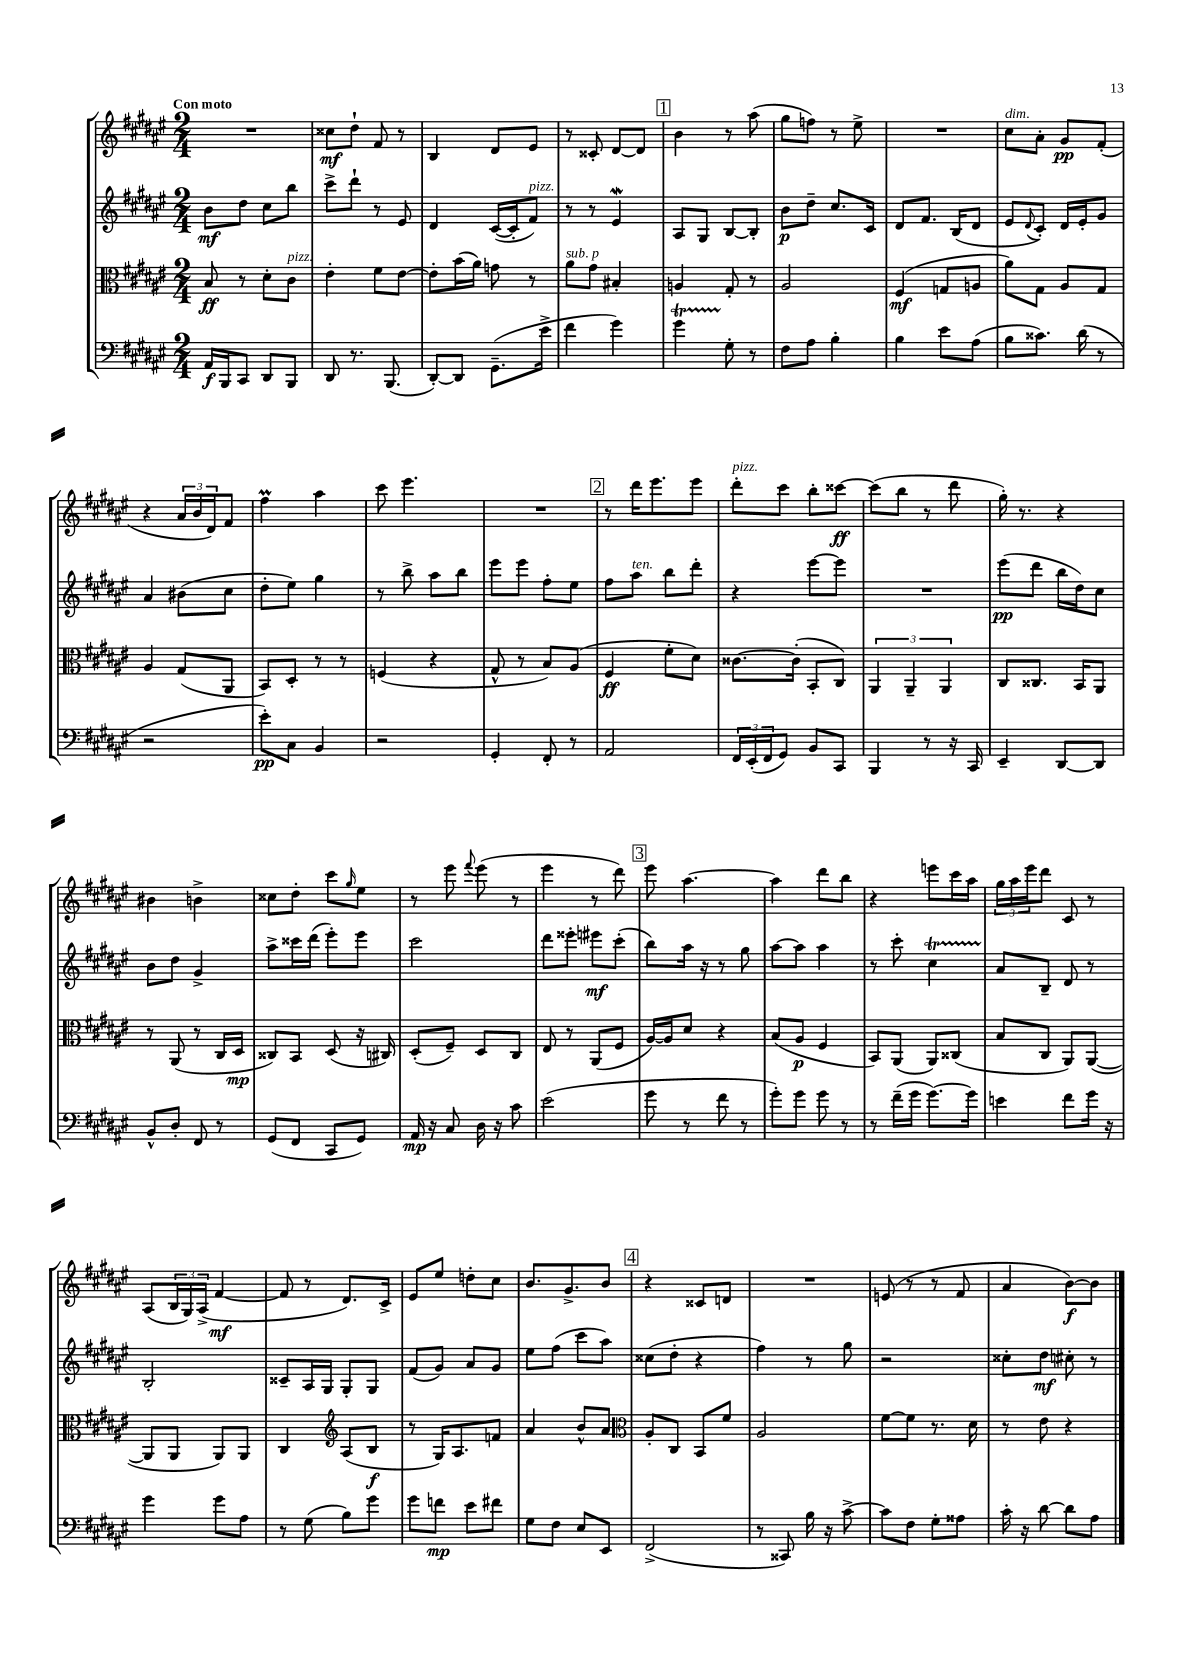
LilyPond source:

<<
\new StaffGroup <<
\new Staff = "s0" {
    \clef treble \key fis \major \numericTimeSignature \time 2/4 \tempo "Con moto"
    R2 |
    cisis''8\mf dis''8-! fis'8 r8 |
    b4 dis'8 eis'8 |
    r8 cisis'8-. dis'8~ dis'8 |
    \mark \markup { \box "1" } b'4 r8 ais''8( |
    gis''8 f''8) r8 eis''8-> |
    R2 |
    cis''8^\markup { \italic "dim." } ais'8-. gis'8\pp fis'8-.( |
    r4 \tuplet 3/2 { ais'16 b'16 dis'16) } fis'8 |
    fis''4\prall ais''4 |
    cis'''8 eis'''4. |
    R2 |
    \mark \markup { \box "2" } r8 dis'''16 eis'''8. eis'''8 |
    dis'''8-.^\markup { \italic "pizz." } cis'''8 b''8-. cisis'''8~\ff |
    cisis'''8( b''8 r8 dis'''8 |
    gis''16-.) r8. r4 |
    bis'4 b'4-> |
    cisis''8 dis''8-. cis'''8 \grace { gis''16 } eis''8 |
    r8 eis'''8 \appoggiatura { fis'''8 } eis'''8( r8 |
    eis'''4 r8 dis'''8) |
    \mark \markup { \box "3" } eis'''8 ais''4.~ |
    ais''4 dis'''8 b''8 |
    r4 e'''8 cis'''16 ais''16 |
    \tuplet 3/2 { gis''16 ais''16 eis'''16 } dis'''8 cis'8 r8 |
    ais8( \tuplet 3/2 { b16 gis16) ais16->( } fis'4~\mf |
    fis'8 r8 dis'8.) cis'16-> |
    eis'8 eis''8 d''8-. cis''8 |
    b'8. gis'8.-> b'8 |
    \mark \markup { \box "4" } r4 cisis'8 d'8 |
    R2 |
    e'8( r8 r8 fis'8 |
    ais'4 b'8~\f) b'8 \bar "|." |
}
\new Staff = "s1" {
    \clef treble \key fis \major \numericTimeSignature \time 2/4
    b'8\mf dis''8 cis''8 b''8 |
    cis'''8-> dis'''8-! r8 eis'8 |
    dis'4 cis'16~( cis'16-. fis'8^\markup { \italic "pizz." }) |
    r8 r8 eis'4\mordent |
    \mark \markup { \box "1" } ais8 gis8 b8~ b8-. |
    b'8\p dis''8-- cis''8. cis'16 |
    dis'8 fis'8. b16( dis'8 |
    eis'8 \appoggiatura { dis'8 } cis'8-.) dis'16 eis'16-. gis'8 |
    ais'4 bis'8( cis''8 |
    dis''8-. eis''8) gis''4 |
    r8 b''8-> ais''8 b''8 |
    eis'''8 eis'''8 fis''8-. eis''8 |
    \mark \markup { \box "2" } fis''8 ais''8^\markup { \italic "ten." } b''8 dis'''8-. |
    r4 eis'''8~ eis'''8 |
    R2 |
    eis'''8\pp( dis'''8 b''16 dis''16) cis''8 |
    b'8 dis''8 gis'4-> |
    ais''8-> cisis'''16 dis'''16( eis'''8-.) eis'''8 |
    cis'''2 |
    dis'''8 eisis'''8-. eis'''8\mf cis'''8-.( |
    \mark \markup { \box "3" } b''8) ais''16 r16 r8 gis''8 |
    ais''8~ ais''8 ais''4 |
    r8 cis'''8-. cis''4\startTrillSpan |
    ais'8\stopTrillSpan b8-- dis'8 r8 |
    b2-. |
    cisis'8-- ais16 gis16 gis8-. gis8 |
    fis'8( gis'8) ais'8 gis'8 |
    eis''8 fis''8( cis'''8 ais''8) |
    \mark \markup { \box "4" } cisis''8( dis''8-. r4 |
    fis''4) r8 gis''8 |
    r2 |
    cisis''8-. dis''8\mf cis''8-. r8 \bar "|." |
}
\new Staff = "s2" {
    \clef alto \key fis \major \numericTimeSignature \time 2/4
    b8\ff r8 dis'8-. cis'8^\markup { \italic "pizz." } |
    eis'4-. fis'8 eis'8~ |
    eis'8-. b'16( ais'16) g'8 r8 |
    ais'8^\markup { \italic "sub. p" } gis'8 bis4-. |
    \mark \markup { \box "1" } a4 gis8-. r8 |
    ais2 |
    fis4\mf( g8 a8 |
    ais'8) gis8 ais8 gis8 |
    ais4 gis8( ais,8 |
    b,8) dis8-. r8 r8 |
    f4( r4 |
    gis8-^ r8 b8) ais8( |
    \mark \markup { \box "2" } fis4\ff fis'8-. dis'8) |
    cisis'8.~ cisis'16-.( b,8-. cis8) |
    \tuplet 3/2 { ais,4 ais,4-- ais,4 } |
    cis8 cisis8. b,16 ais,8 |
    r8 ais,8( r8 cis16 dis16\mp |
    cisis8) b,8 dis8( r16 cis16) |
    dis8-.( fis8--) dis8 cis8 |
    eis8 r8 ais,8( fis8 |
    \mark \markup { \box "3" } ais16~) ais16 dis'8 r4 |
    b8( ais8\p fis4 |
    b,8) ais,8( ais,8) cisis8( |
    b8 cis8 ais,8) ais,8~( |
    ais,8 ais,8 ais,8) ais,8 |
    cis4 \clef treble ais8( b8\f |
    r8 gis16) ais8. f'8 |
    ais'4 b'8-^ ais'8 |
    \mark \markup { \box "4" } \clef alto ais8-. cis8 b,8 fis'8 |
    ais2 |
    fis'8~ fis'8 r8. dis'16 |
    r8 eis'8 r4 \bar "|." |
}
\new Staff = "s3" {
    \clef bass \key fis \major \numericTimeSignature \time 2/4
    ais,16\f b,,16 cis,8 dis,8 b,,8 |
    dis,8 r8. b,,8.( |
    dis,8~-.) dis,8 gis,8.--( eis'16-> |
    fis'4 gis'4) |
    \mark \markup { \box "1" } gis'4\startTrillSpan gis8-.\stopTrillSpan r8 |
    fis8 ais8 b4-. |
    b4 eis'8 ais8( |
    b8 cisis'8.) dis'16( r8 |
    r2 |
    eis'8-.\pp) cis8 b,4 |
    r2 |
    gis,4-. fis,8-. r8 |
    \mark \markup { \box "2" } ais,2 |
    \tuplet 3/2 { fis,16 eis,16-.( fis,16 } gis,8) b,8 cis,8 |
    b,,4 r8 r16 cis,16 |
    eis,4-- dis,8~ dis,8 |
    b,8-^ dis8-. fis,8 r8 |
    gis,8( fis,8 cis,8 gis,8) |
    ais,16\mp r16 cis8 dis16 r16 cis'8 |
    eis'2( |
    \mark \markup { \box "3" } gis'8 r8 fis'8 r8 |
    gis'8-.) gis'8 gis'8 r8 |
    r8 fis'16--( gis'16 gis'8.~) gis'16 |
    e'4 fis'8 gis'16 r16 |
    gis'4 gis'8 ais8 |
    r8 gis8( b8) gis'8 |
    gis'8 f'8\mp eis'8 fis'8 |
    gis8 fis8 eis8 eis,8 |
    \mark \markup { \box "4" } fis,2->( |
    r8 cisis,8) b16 r16 cis'8~-> |
    cis'8 fis8 gis8-. aisis8 |
    cis'16-. r16 dis'8~ dis'8 ais8 \bar "|." |
}
>>
>>
\layout { \context { \Score \remove "Bar_number_engraver" } }
